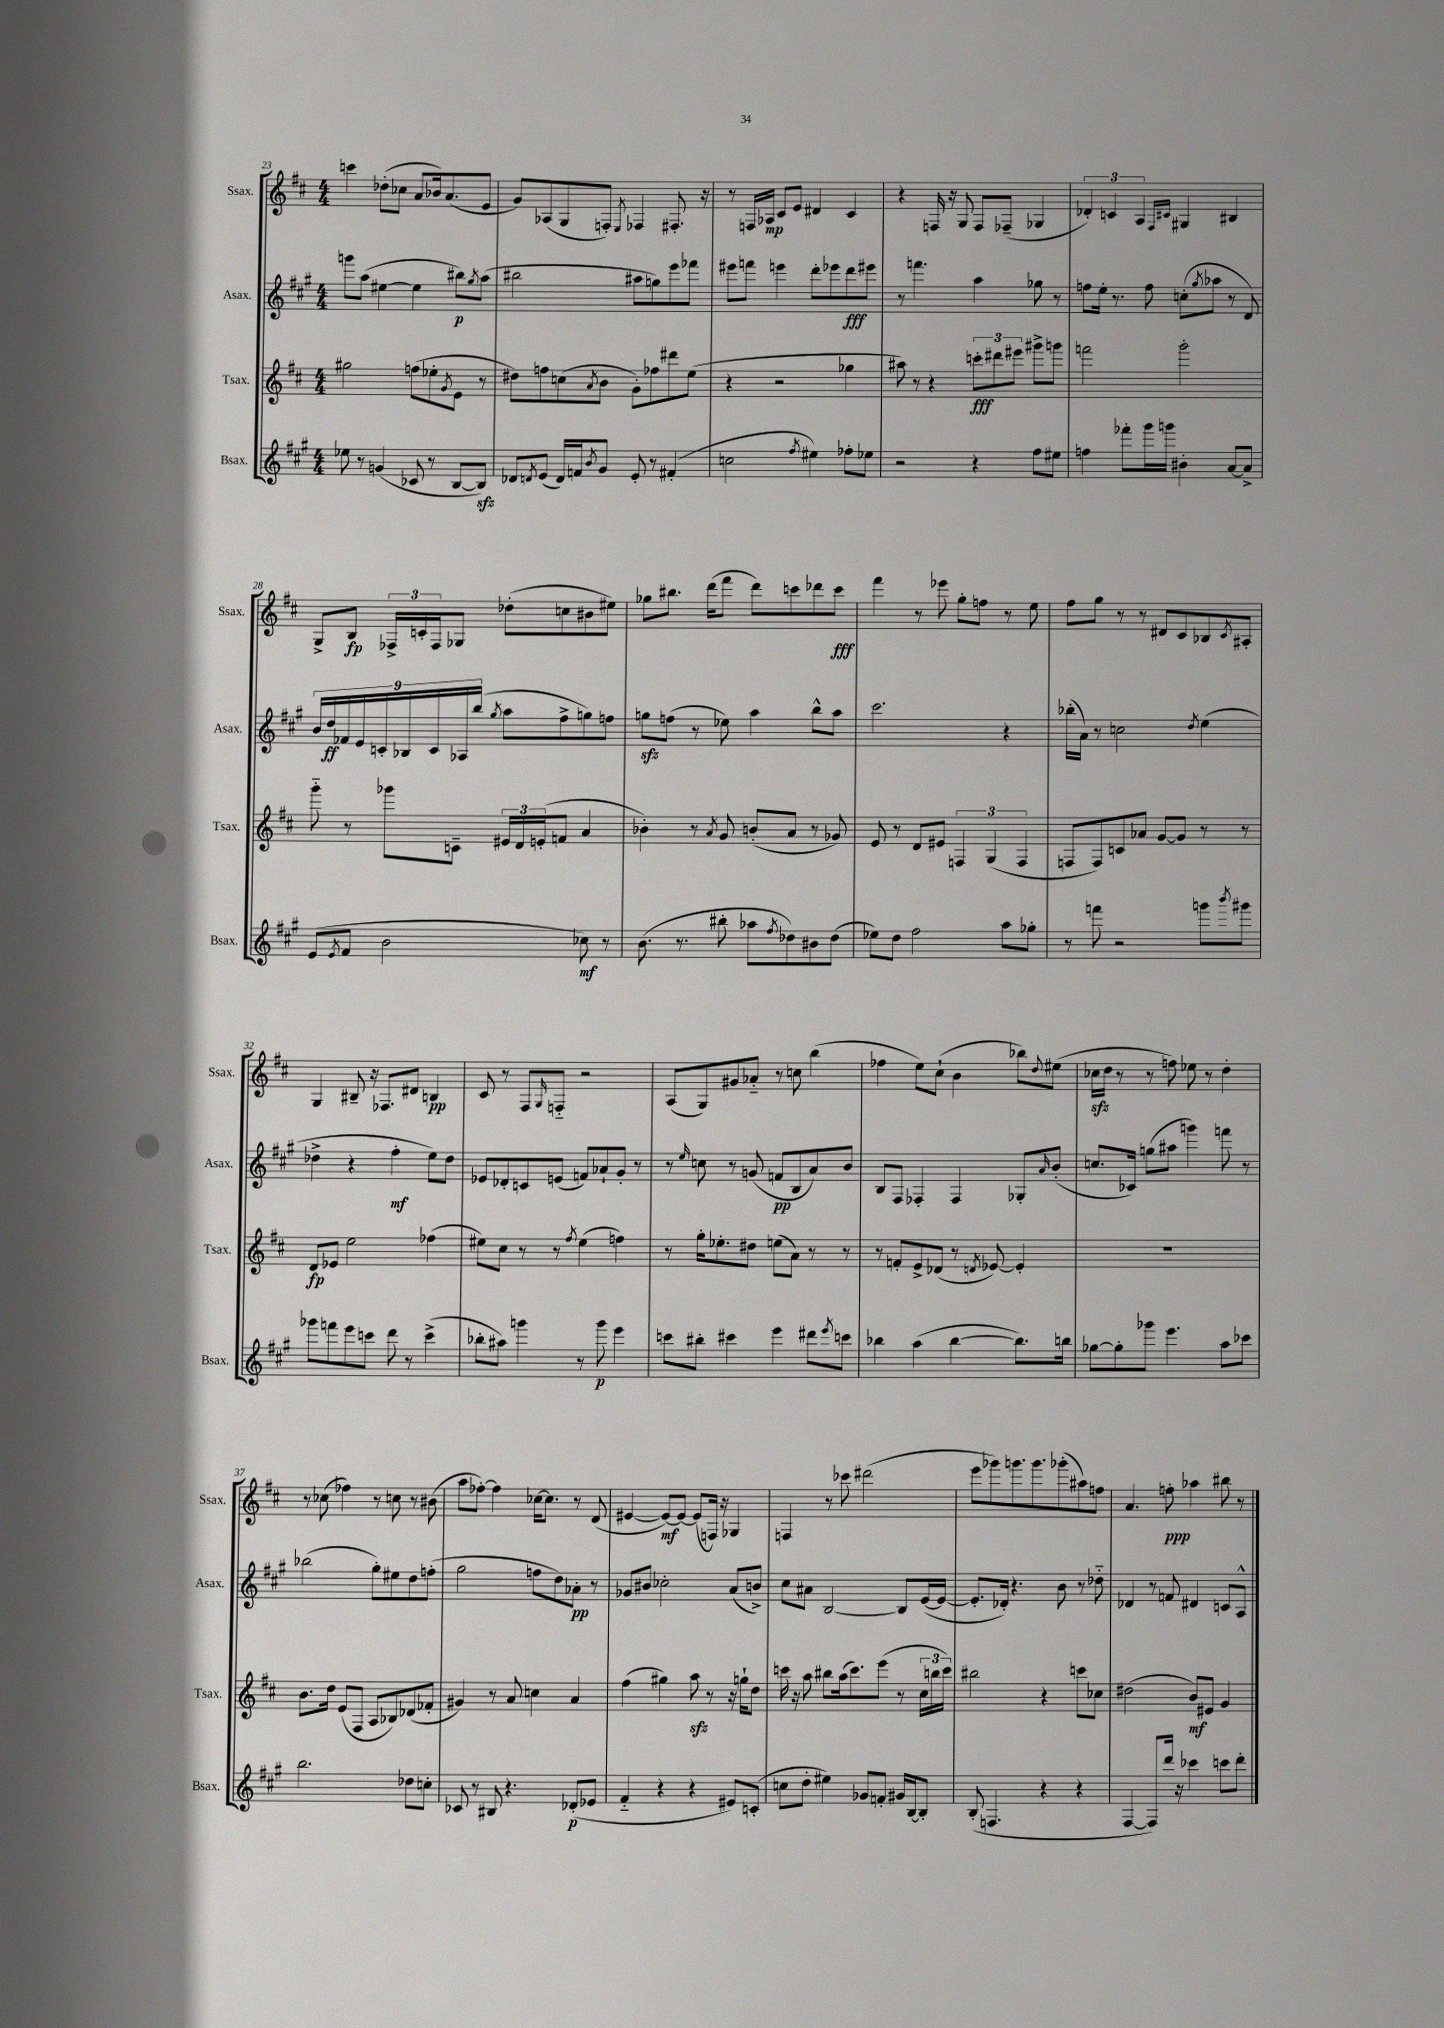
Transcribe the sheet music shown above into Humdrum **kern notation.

**kern	**kern	**kern	**kern
*staff4	*staff3	*staff2	*staff1
*clefG2	*clefG2	*clefG2	*clefG2
*k[f#c#g#]	*k[f#c#]	*k[f#c#g#]	*k[f#c#]
*M4/4	*M4/4	*M4/4	*M4/4
8ee-\	2gg#\	8ggg\L	4ccc\
8r	.	(8aa\J	.
(4g/	.	[4ee#\	(8dd-'\L
.	.	.	8cc-\J
8c-/	(8ff\L	4ee#\]	8a/L
8r	8ee-'\	.	16b-/k)
.	.	.	(8.a/
.	8qg/	.	.
[8B/L	8e\J	8bb#\L)	.
.	.	8qgg#/	.
8B/]J)	8r	(8aa\J	8e/J
=	=	=	=
8d-/L	8dd#\L)	2bb#\	8g/L)
8qd/	.	.	.
(8e/J	8ff\	.	(8A-/
16d/LL)	(8cc\	.	8G/
16f/J	.	.	.
8qb/	8qa/	.	.
8g#/J	8b\J	.	8F'/J)
.	.	.	8qE/
8e'/	8g'\L)	8aa#\L	4F-/
8r	8ff-\	8gg\)	.
(4f#'/	8ddd#\	8eee\	8.F#'/
.	(8ee\J	8fff-\J	.
.	.	.	16r
=	=	=	=
2cc\	4r	8eee#\L	8r
.	.	8fff\J	16F/LL
.	.	.	16A-/JJ
.	2r	4eee\	8c#/L
.	.	.	8e/J
8qff#/	.	.	.
4ee#\)	.	8ddd'\L	4d#/
.	.	8eee-\	.
8ff-'\L	4gg-\	8ddd\	4c#/
8ee-\J	.	8eee#\J	.
=	=	=	=
2r	8aa#\)	8r	4r
.	8r	4.fff\	.
.	4r	.	16F/
.	.	.	16r
.	.	.	8G/
4r	12ccc'\L	4aa\	8F/L
.	12ddd#\	.	.
.	.	.	(8F-~/J
.	12eee#\J	.	.
8ff#\L	8ggg#^\L	8gg-\	4G-/
8ee#\J	8ggg\J	8r	.
=	=	=	=
4ff\	2fff\	8ff\L	6d-'/)
.	.	16ee'\Jk	.
.	.	.	6c/
.	.	8.r	.
8fff-'\L	.	.	.
.	.	.	6A/
16ggg#\L	.	8ff\	.
16ggg\JJ	.	.	.
.	.	.	16qqF#/LL
.	.	.	16qqc#/JJ
4b#'\	2ggg'\	(8cc'\L	4G#/
.	.	8qgg#/	.
.	.	8aa-\J	.
[8a/L	.	8r	4B#/
8a^/]J	.	8d/)	.
=	=	=	=
(8e/L	8ggg'~\	18b/LL	8G^/L
.	.	18dd/	.
.	.	18f-/	.
8qe/	.	.	.
8f#/J	8r	.	8B/J
.	.	18e/	.
.	.	18c'/	.
2b\	8ggg-\L	.	24F-^/LL
.	.	18B-/	.
.	.	.	24c'/
.	.	18c/	24F-/J
.	8c~\J	.	8G-/J
.	.	18A-/	.
.	.	(18bb/JJ	.
.	.	8qgg#/	.
.	24e#/LL	8aa\L	(8dd-'\L
.	24d/	.	.
.	(24e'/J	.	.
.	8f/J	8ff#^\	8cc\
8cc-\)	4a/	8gg\)	8b#\
8r	.	8ff\J	8ee#\J)
=	=	=	=
(8.b\	4b-'\)	8gg\L	8gg-\L
.	.	(8ff\J	8.bb#\J
8.r	.	.	.
.	8r	8r	.
.	.	.	(16ddd\LK
.	8qa/	.	.
8bb#'\	8g/	8ee-\)	8fff#\J
8aa-\L	(8b'/L	4aa\	8ddd\L)
8qff#/	.	.	.
8dd-\)	8a/J	.	8ccc\
8b#\	8r	8bb^^\L	8ddd-\
(8dd-\J	8g-/)	8aa\J	8ccc\J
=	=	=	=
8ee-\L)	8e/	2.ccc#\	4fff#\
8dd\J	8r	.	.
2ff#\	8d/L	.	8r
.	8e#/J	.	8eee-\
.	6F/	.	8gg'\L
.	.	.	8ff\J
.	(6G/	.	.
8aa\L	.	4r	8r
.	6F/	.	.
8gg-'\J	.	.	8ee\
=	=	=	=
8r	8F/L	(16bb-'\LL	8ff#\L
.	.	16a\JJ)	.
8fff\	8F/)	8r	8gg\J
2r	8c/	2cc\	8r
.	8a-/J	.	8r
.	[8g/L	.	8d#/L
.	8g/]J	.	8c#/
.	.	8qdd/	.
8ggg\L	8r	(4ee\	8B-/
8qbbb/	.	.	8qc#/
8ggg#\J	8r	.	8A#'/J
=	=	=	=
8ggg-\L	8d/L	4dd-^\	4G/
8fff\	8e-/J	.	.
8eee\	2ee\	4r	8B#~/
8ccc\J	.	.	16r
.	.	.	8.F-/L
8ddd\	.	4ff#'\	.
8r	.	.	8d#/J
(4ccc^\	(4ff-\	8ee\L)	4B/
.	.	8dd-\J	.
=	=	=	=
8bb-'\L	8ee#\L)	8e-/L	8c#/
8aa#\J)	8cc#\J	8d-'/	8r
4ggg\	8r	8c/	8F#/L
.	.	.	16qqG/
.	8r	(8e/J	8F'~/J
.	8qff#/	.	.
8r	(4ee#\	8f/L)	2r
8ggg\	.	8a-`/	.
4eee\	4ff\)	8g#'/J	.
.	.	8r	.
=	=	=	=
8ccc\L	8r	8r	(8A/L
.	.	16qqee/	.
8bb#'\J	16gg'\LK	8cc\	8G/)
.	8.ee-'\	.	.
4ccc#\	.	8r	8g#/
.	8dd#\J	(8g/	8a-'~/J
4eee\	(8ee\L	8f/L	8r
.	8a\J)	8B/	8cc\
8ddd#\L	8r	8a/)	(4bb\
8qeee/	.	.	.
8ccc\J	8r	8b/J	.
=	=	=	=
4bb-\	8r	8B/L	4ff-\
.	8f'/L	8F#/J	.
(4aa\	8e^/	4F-'/	8ee\L)
.	(8d-/J	.	(8cc#`\J
[4bb-\	8r	4F-/	4b\
.	8qd/	.	.
.	[8e-/)	.	.
8.bb-\]L)	4e-'/]	8G-'/L	8bb-\L)
.	.	16qqa/	8qqdd/
.	.	(8b'/J	(8ee#\J
16bb\Jk	.	.	.
=	=	=	=
[8gg-\L	1r	8.cc/L	16cc-\LL
.	.	.	16dd\JJ
8gg-'\]	.	.	8r
.	.	16c-/Jk)	.
8ggg-\J	.	(8gg\L	8r
4.eee\	.	8aa#\J	8ff\)
.	.	4ggg\)	8ee-\
.	.	.	8r
8aa\L	.	8fff\	4dd'\
8ccc-\J	.	8r	.
=	=	=	=
2.bb\	8.b\L	(2bb-\	8r
.	.	.	(8cc-\
.	16dd\Jk	.	.
.	(8e/L	.	4ff-\)
.	8F#/J	.	.
.	8A/L	8gg#'\L)	8r
.	8B-/)	8ee#\	8cc\
8dd-\L	(8d-/	8dd\	8r
8cc'\J	8f-'/J	(8ff'\J	(8b#\
=	=	=	=
8c-/	4g#/)	2gg#\	8aa\L
8r	.	.	[8ff-'\J)
8B#/	8r	.	4ff-\]
4.r	8a/	.	.
.	4cc\	8ff\L	[16cc-\LK
.	.	.	8.cc-\]J
.	.	8dd\)	.
(8d-'/L	4a/	8a-'\J	8r
8e-/J	.	8r	(8d/
=	=	=	=
4f#'~/	(4ff#\	8g-/L	[4e#/
.	.	8b#/J	.
4r	4gg#\)	2cc-'\	8e#/_L)
.	.	.	8e#/_J
4r	8aa\	.	(8e#/]L
.	8r	.	16F/Jk)
.	.	.	16r
8e#/L)	16r	(8a/L	4G-/
.	16gg`\LK	.	.
(8c'/J	8dd\J	8b^/J)	.
=	=	=	=
8cc\L	16ccc\	8cc#\L	4F/
.	16r	.	.
8dd'\J	8aa\	8a#\J	.
4ee#\)	8bb#\L	[2B/	8r
.	(16aa\k	.	8ccc-\
.	8.ccc\)	.	.
8g-/L	.	.	(2ddd#\
8f'/J	(8eee\J	.	.
16g#/LL	8r	8B/]L	.
[16B/J	.	.	.
8B'/]J	24cc#\LL	([16e/L	.
.	24bb\	.	.
.	.	16e/_JJ	.
.	24ccc\JJ)	.	.
=	=	=	=
(8B'/	2bb#\	8.e'/]L	8eee\L
4.F/	.	.	8ggg-\)
.	.	16d-'/Jk)	.
.	.	4.r	8.ggg\
.	.	.	8.ggg\
4r	4r	.	.
.	.	8b\	(8ggg-'\
4r	8ccc\L	8r	8aa#\)
.	8cc-\J	8dd-'~\	8ff\J
=	=	=	=
[4F#/	(2dd#\	4d-/	4.a/
8F#/]L)	.	8r	.
16ddd/Jk	.	8f/	8ff'\
16r	.	.	.
4ccc-\	8b/L)	4d#/	4aa-\
.	8e#/J	.	.
8ccc\L	4g/	8c/L	8bb#\
8ddd'\J	.	8A^^/J	8r
==	==	==	==
*-	*-	*-	*-
